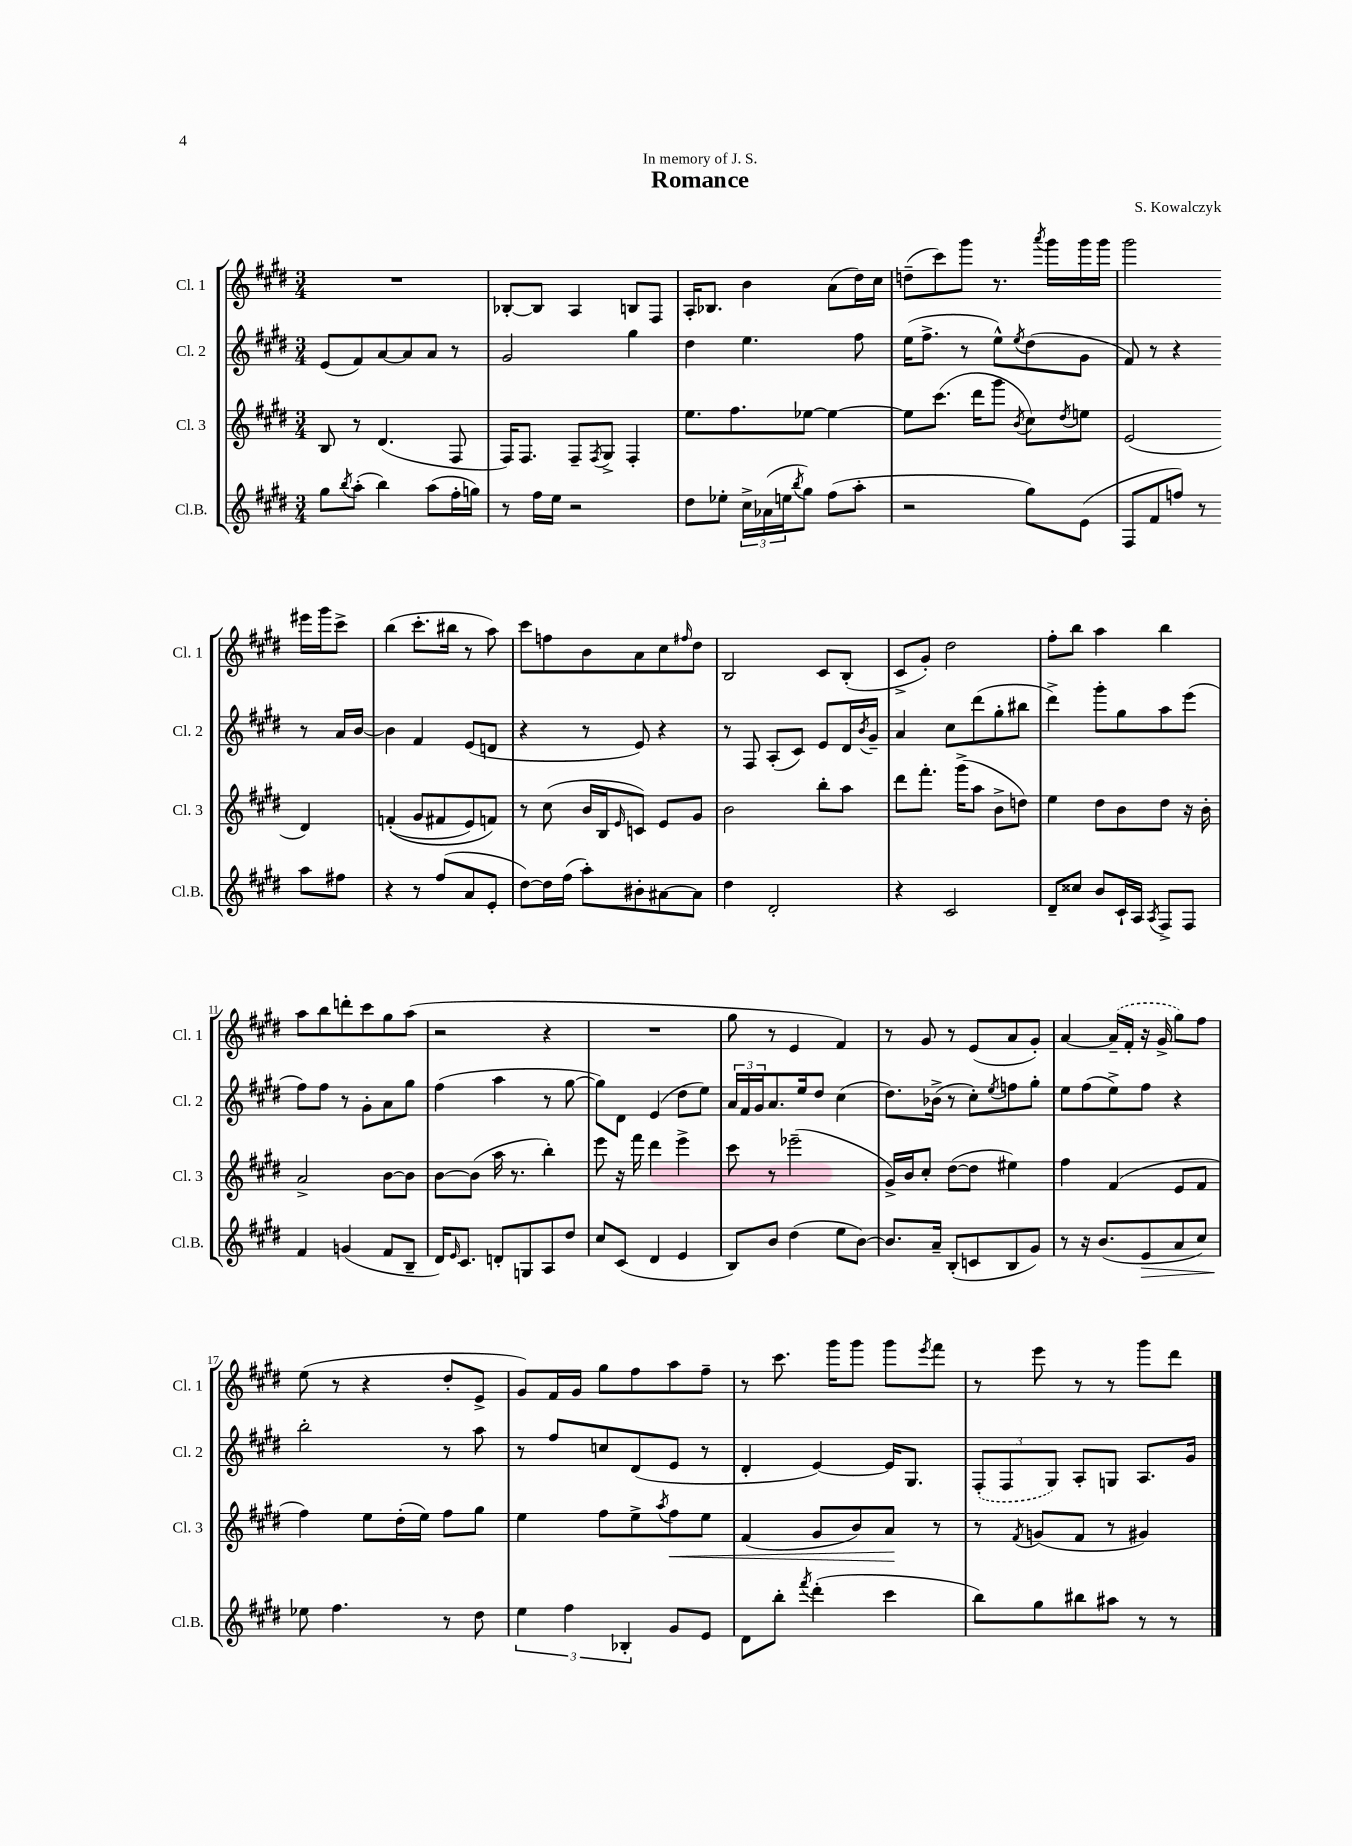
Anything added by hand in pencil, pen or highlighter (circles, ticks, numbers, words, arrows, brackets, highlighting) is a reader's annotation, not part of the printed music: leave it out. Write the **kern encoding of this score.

**kern	**kern	**kern	**kern
*staff4	*staff3	*staff2	*staff1
*clefG2	*clefG2	*clefG2	*clefG2
*k[f#c#g#d#]	*k[f#c#g#d#]	*k[f#c#g#d#]	*k[f#c#g#d#]
*M3/4	*M3/4	*M3/4	*M3/4
8gg#	8B	(8e	2.r
8qbb	.	.	.
(8aa'	8r	8f#)	.
4bb)	(4.d#	[8a	.
.	.	8a]	.
(8aa	.	8a	.
16ff#'	8F#	8r	.
16gg)	.	.	.
=	=	=	=
8r	16F#)	2g#	[8B-'
.	8.F#	.	.
16ff#	.	.	8B-]
16ee	.	.	.
2r	8F#~	.	4A
.	8qF#	.	.
.	8G#^	.	.
.	4F#'	4gg#	8B
.	.	.	8F#
=	=	=	=
8dd#	8.ee	4dd#	16A'
.	.	.	8.B-
8ee-'	.	.	.
.	8.ff#	.	.
24cc#^	.	4.ee	4b
(24a-	.	.	.
24ee	.	.	.
8qbb	.	.	.
8gg#)	[8ee-	.	.
(8ff#	4ee-_	.	(8a
8aa'	.	8ff#	16dd#)
.	.	.	16cc#
=	=	=	=
2r	8ee-]	(16ee	(8dd~
.	.	8.ff#^	.
.	(8.ccc#	.	8ccc#)
.	.	8r	8ggg#
.	16ddd#	.	.
.	8ggg#	8ee^^)	8.r
.	8qb	8qee	.
8gg#)	8cc#)	(8dd#	.
.	.	.	8qaaa
.	.	.	16ggg#
.	8qdd#	.	.
(8e	8ee	8g#	16ggg#
.	.	.	16ggg#
=	=	=	=
8F#	(2e	8f#)	2ggg#
8f#	.	8r	.
8ff)	.	4r	.
8r	.	.	.
8aa	4d#)	8r	16eee#
.	.	.	16ggg#
8ff#	.	16a	8ccc#^
.	.	[16b	.
=	=	=	=
4r	&((4f'	4b]	(4bb
8r	8g#	4f#	8.ccc#'
(8ff#	8f#	.	.
.	.	.	16bb#
8a	8e)	(8e	8r
8e'	8f&)	8d	8aa)
=	=	=	=
[8dd#)	8r	4r	8ccc#
16dd#]	(8cc#	.	8ff
(16ff#	.	.	.
8aa')	16b	8r	8b
.	16B	.	.
.	16qqe	.	.
8b#'	8c)	8e)	8a
[8a#	8e	4r	8cc#
.	.	.	16qqff#
8a#]	8g#	.	8dd#
=	=	=	=
4dd#	2b	8r	2B
.	.	8F#	.
2d#'	.	(8A'	.
.	.	8c#)	.
.	8bb'	8e	8c#
.	8aa	16d#	(8B'
.	.	8qb	.
.	.	16g#~	.
=	=	=	=
4r	8ddd#	4a	8c#^
.	8.fff#'	.	8g#')
2c#	.	8cc#	2dd#
.	(16ggg#^	.	.
.	8aa	(8ddd#	.
.	8b^	8gg#'	.
.	8dd)	8bb#	.
=	=	=	=
8d#~	4ee	4ddd#^)	8ff#'
8cc##	.	.	8bb
8b	8dd#	8ggg#'	4aa
16c#`	8b	8gg#	.
16A	.	.	.
8qA	.	.	.
8F#^	8dd#	8aa	4bb
8F#	16r	(8eee	.
.	16b'	.	.
=	=	=	=
4f#	2a^	8ff#)	8aa
.	.	8ff#	8bb
(4g	.	8r	8ddd'
.	.	8g#'	8ccc#
8f#	[8b	8a	8gg#
8B~	8b]	8gg#	(8aa
=	=	=	=
16d#)	[8b	(4ff#	2r
16qqe	.	.	.
8.c#	.	.	.
.	(8b]	.	.
8d'	16aa	4aa	.
.	8.r	.	.
8G	.	.	.
8A	4bb')	8r	4r
8dd#	.	[8gg#	.
=	=	=	=
8cc#	8eee	8gg#])	2.r
(8c#	16r	8d#	.
.	16fff#	.	.
4d#	4ddd#	(4e	.
4e	4eee^	8dd#	.
.	.	8ee)	.
=	=	=	=
8B)	8ccc#	24a	8gg#
.	.	24f#	.
.	.	24g#	.
8b	8r	8.a	8r
(4dd#	(2eee-~	.	4e
.	.	16ee	.
.	.	8dd#	.
8ee	.	(4cc#	4f#)
[8b)	.	.	.
=	=	=	=
8.b]	16g#^)	8.dd#)	8r
.	16b	.	.
.	8cc#'	.	8g#
16a~	.	(16b-^	.
(8B'	([8dd#	8r	8r
8c	8dd#]	8cc#')	(8e
.	.	8qee	.
8B	4ee#)	8ff	8a
8g#)	.	8gg#'	8g#')
=	=	=	=
8r	4ff#	8ee	[4a
16r	.	(8ff#	.
(8.b	.	.	.
.	(4f#	8ee^)	(16a~]
.	.	.	16f#'
8e	.	8ff#	16r
.	.	.	16g#^
8a	8e	4r	8gg#)
8cc#)	8f#	.	8ff#
=	=	=	=
8ee-	4ff#)	2bb'	(8ee
4.ff#	.	.	8r
.	8ee	.	4r
.	(16dd#'	.	.
.	16ee)	.	.
8r	8ff#	8r	8dd#'
8dd#	8gg#	8aa	8e^
=	=	=	=
6ee	4ee	8r	8g#)
.	.	8ff#	16f#
6ff#	.	.	.
.	.	.	16g#
.	8ff#	8cc	8gg#
6B-'	.	.	.
.	8ee^	(8d#	8ff#
.	8qaa	.	.
8g#	8ff#	8e	8aa
8e	8ee	8r	8ff#~
=	=	=	=
8d#	(4f#	4d#'	8r
8bb'	.	.	8.ccc#
8qfff#	.	.	.
(4ddd#'	8g#	[4e)	.
.	.	.	16ggg#
.	8b)	.	8ggg#
4ccc#	8a	16e]	8ggg#
.	.	8.G#	.
.	.	.	8qeee
.	8r	.	8fff#
=	=	=	=
8bb)	8r	(12F#'	8r
.	.	12F#	.
.	8qf#	.	.
8gg#	(8g	.	8eee
.	.	12G#)	.
8bb#	8f#	8A'	8r
8aa#	8r	8G	8r
8r	4g#)	8.A	8ggg#
8r	.	.	8ddd#
.	.	16g#	.
==	==	==	==
*-	*-	*-	*-
